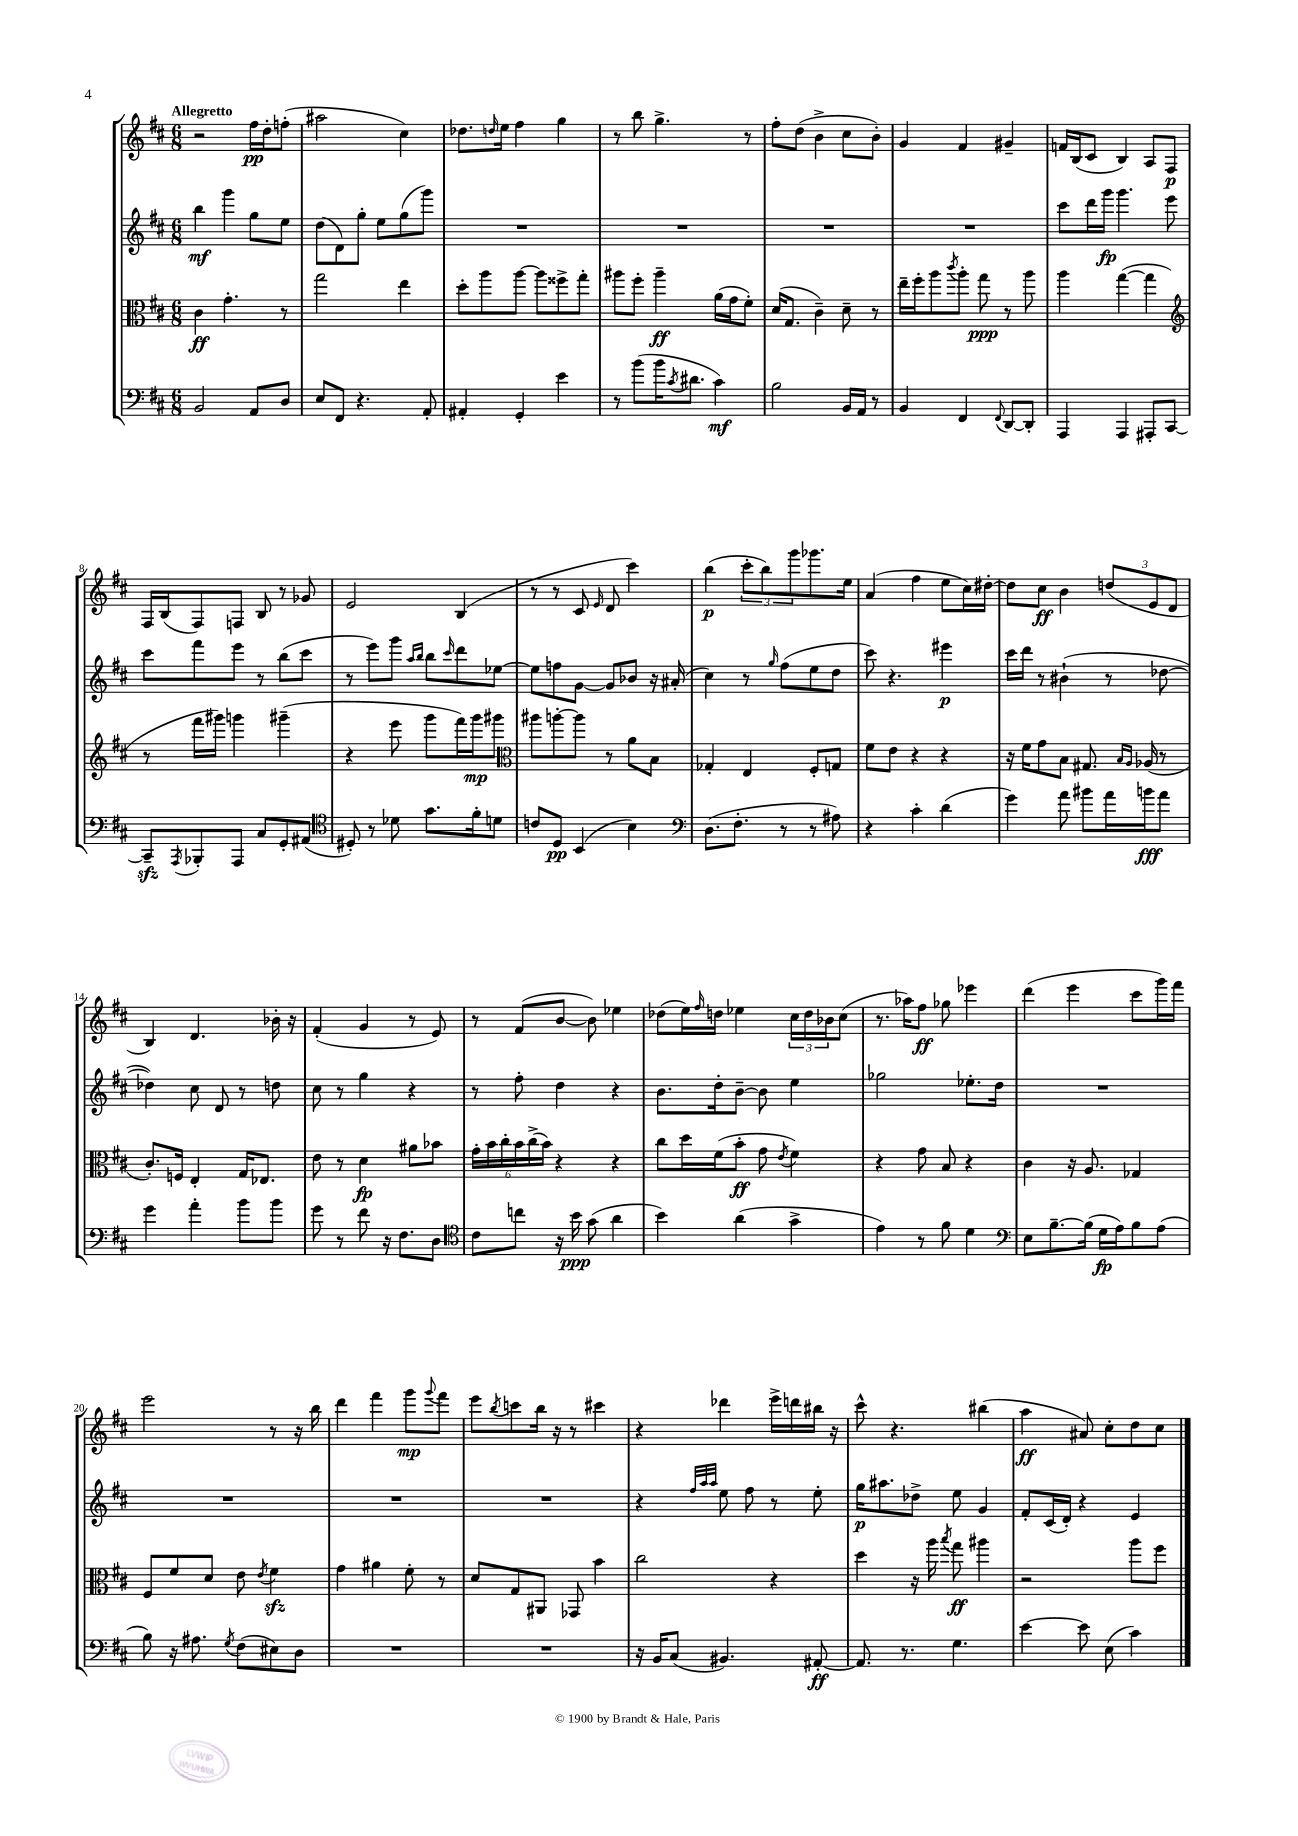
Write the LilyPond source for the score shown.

<<
\new StaffGroup <<
\new Staff = "s0" {
    \clef treble \key d \major \numericTimeSignature \time 6/8 \tempo "Allegretto"
    r2 fis''16\pp d''16-. f''8-.( |
    ais''2 cis''4) |
    des''8. \grace { d''16 } e''16 fis''4 g''4 |
    r8 b''8 g''4.-> r8 |
    fis''8-. d''8( b'4-> cis''8 b'8-.) |
    g'4 fis'4 gis'4-- |
    f'16 b16( cis'8 b4) a8 fis8\p |
    fis16 b16( fis8) f8 b8 r8 ges'8 |
    e'2 b4( |
    r8 r8 cis'8 \grace { e'16 } d'8 cis'''4) |
    b''4\p( \tuplet 3/2 { cis'''8-. b''8) g'''8 } ges'''8. e''16 |
    a'4( fis''4 e''8 cis''16) dis''16~-. |
    dis''8 cis''8\ff b'4 \tuplet 3/2 { d''8( e'8 d'8 } |
    b4) d'4. bes'16-. r16 |
    fis'4-.( g'4 r8 e'8) |
    r8 fis'8( b'8~ b'8) ees''4 |
    des''8( e''16) \grace { fis''16 } d''16 ees''4 \tuplet 3/2 { cis''16 d''16 bes'16 } cis''8( |
    r8. aes''16) fis''8\ff ges''8 ees'''4 |
    d'''4( e'''4 cis'''8 g'''16) fis'''16 |
    e'''2 r8 r16 b''16 |
    d'''4 fis'''4 g'''8\mp \appoggiatura { g'''8 } fis'''8 |
    e'''8 \acciaccatura { b''8 } c'''8 b''16 r16 r8 cis'''4 |
    r4 des'''4 e'''16-> d'''16 bis''16 r16 |
    cis'''8-^ r4. bis''4( |
    a''4\ff ais'8) cis''8-. d''8 cis''8 \bar "|." |
}
\new Staff = "s1" {
    \clef treble \key d \major \numericTimeSignature \time 6/8
    b''4\mf g'''4 g''8 e''8 |
    d''8( d'8) g''8-. e''8 g''8( g'''8) |
    R2. |
    R2. |
    R2. |
    R2. |
    cis'''8 d'''16 g'''16\fp g'''4. e'''8 |
    cis'''8 fis'''8 e'''8 r8 b''8( cis'''8 |
    r8 e'''8) g'''8 \grace { a''16 b''16 } b''8 \grace { cis'''16 } d'''8 ees''8~ |
    ees''8 f''8 g'8~ g'8 bes'8 r16 ais'16-.( |
    cis''4) r8 \grace { g''16 } fis''8( e''8 d''8 |
    cis'''8) r4. eis'''4\p |
    cis'''16 d'''16 r8 bis'4-!( r8 des''8~ |
    des''4) cis''8 d'8 r8 d''8 |
    cis''8 r8 g''4 r4 |
    r8 fis''8-. d''4 r4 |
    b'8. d''16-. b'8~-- b'8 e''4 |
    ges''2 ees''8.-. d''16 |
    R2. |
    R2. |
    R2. |
    R2. |
    r4 \grace { fis''32 a''32 a''32 } e''8 fis''8 r8 e''8-. |
    g''16\p ais''8. des''8-> e''8 g'4 |
    fis'8-. cis'16( d'16-.) r4 e'4 \bar "|." |
}
\new Staff = "s2" {
    \clef alto \key d \major \numericTimeSignature \time 6/8
    cis'4\ff g'4.-. r8 |
    g''2 e''4 |
    d''8-. a''8 a''8~ a''8 fisis''8-> g''8-. |
    ais''8 fis''8-. ais''4--\ff a'16( g'16 fis'8-.) |
    d'16( g8. cis'4--) d'8-- r8 |
    e''16-- fis''16-. a''8 \acciaccatura { cis'''8 } a''8-. g''8\ppp r8 a''8 |
    a''4 g''4~( g''4 |
    \clef treble r8 fis'''16 gis'''16) g'''4 gis'''4--( |
    r4 e'''8 g'''8 fis'''16) g'''16\mp gis'''8 |
    \clef alto ais''8 a''8~-. a''8 r8 a'8 b8 |
    ges4-. e4 fis8-. g8 |
    fis'8 e'8 r4 r4 |
    r16 fis'16 g'8 b8 gis8. \grace { b16 a16 } aes16( r8 |
    cis'8.-.) f16 e4-. g16 ees8. |
    e'8 r8 d'4\fp ais'8 bes'8 |
    \tuplet 6/4 { g'16-. b'16 cis''16-. b'16 cis''16->( b'16) } r4 r4 |
    cis''8 d''16 fis'16( b'8-.\ff g'8 \acciaccatura { e'8 } fis'4) |
    r4 g'8 b8 r4 |
    cis'4 r16 a8. ges4 |
    fis8 fis'8 d'8 e'8 \acciaccatura { e'8 } fis'4\sfz |
    g'4 ais'4 fis'8-. r8 |
    d'8 g8 ais,8 ges,8 b'4 |
    cis''2 r4 |
    d''4 r16 a''16 \acciaccatura { b''8 } g''8\ff ais''4 |
    r2 a''8 fis''8 \bar "|." |
}
\new Staff = "s3" {
    \clef bass \key d \major \numericTimeSignature \time 6/8
    b,2 a,8 d8 |
    e8 fis,8 r4. a,8-. |
    ais,4-. g,4-. e'4 |
    r8 b'8( b'16 \acciaccatura { cis'8 } dis'8. cis'4\mf) |
    b2 b,16 a,16 r8 |
    b,4 fis,4 \appoggiatura { fis,8 } d,8~ d,8-. |
    a,,4 a,,4 ais,,8-. cis,8~ |
    cis,8--\sfz \acciaccatura { a,,8 } bes,,8-. a,,8 cis8 g,8-. ais,8( |
    \clef tenor dis8-.) r8 des'8 g'8. fis'16-. d'8 |
    c'8 d8\pp b,4( b4) |
    \clef bass d8.( fis8.-. r8 r8 ais8) |
    r4 cis'4-. d'4( |
    g'4) a'8 bis'8 a'16 b'16\fff a'8 |
    g'4 a'4-. b'8 b'8 |
    g'8 r8 fis'8 r16 fis8. d8 |
    \clef tenor cis'8 c''8 r16 b'16\ppp g'8( a'4 |
    b'4) a'4( g'4-> |
    e'4) r8 fis'8 d'4 |
    \clef bass e8 b8.~-- b16( g16\fp a16) b8 a8( |
    b8) r16 ais8. \acciaccatura { g8 } fis8( eis8) d8 |
    R2. |
    R2. |
    r16 b,16 cis8( bis,4.) ais,8~-.\ff |
    ais,8. r8. g4. |
    e'4~ e'8 e8( cis'4) \bar "|." |
}
>>
>>
